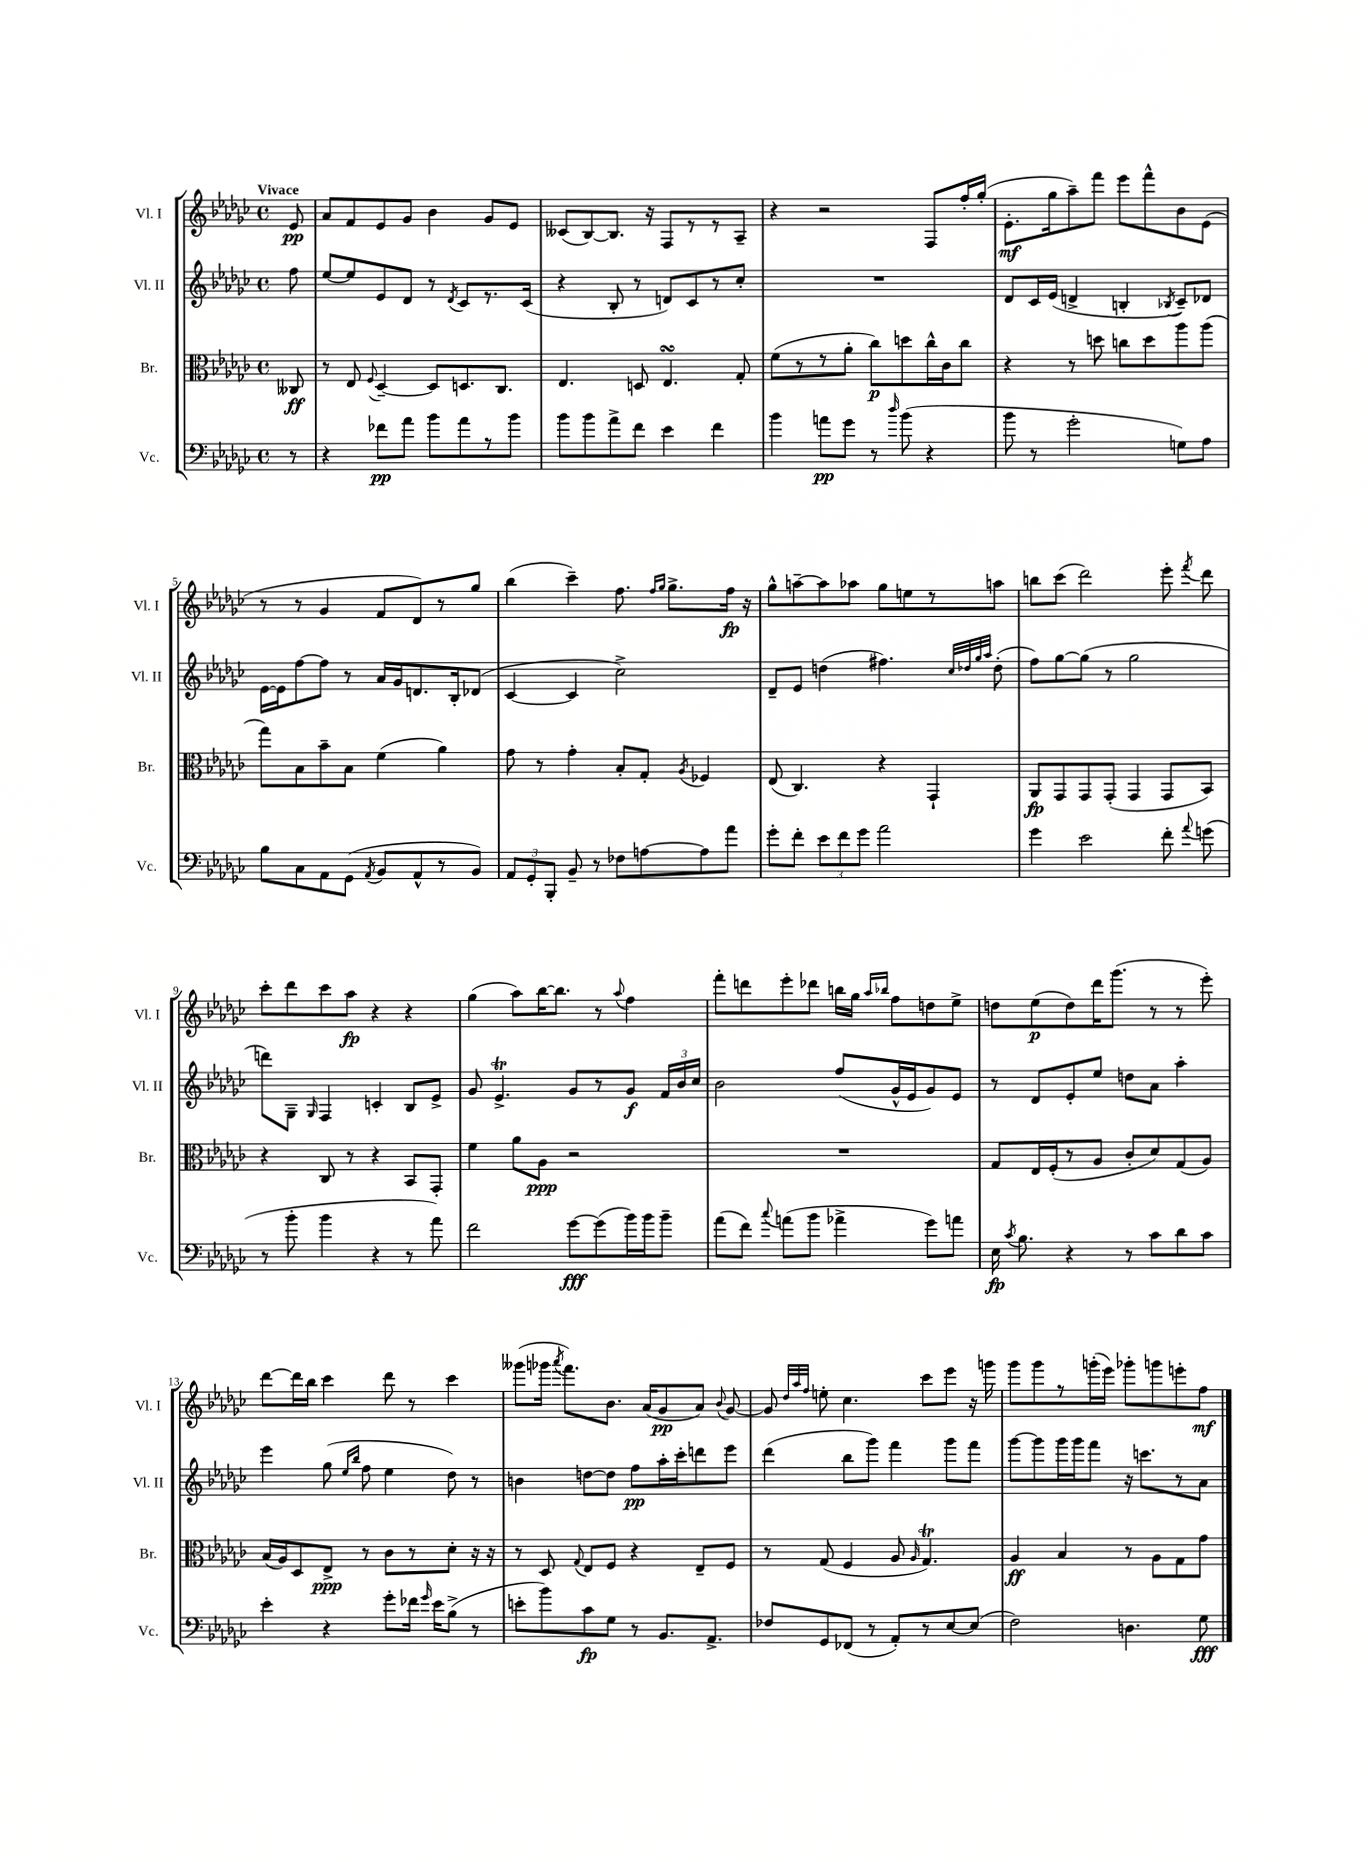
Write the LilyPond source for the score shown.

<<
\new StaffGroup <<
\new Staff = "s0" \with { instrumentName = "Vl. I" shortInstrumentName = "Vl. I" } {
    \clef treble \key ges \major \defaultTimeSignature \time 4/4 \partial 8 \tempo "Vivace"
    \autoBeamOff ees'8\pp |
    aes'8[ f'8 ees'8 ges'8] bes'4 ges'8[ ees'8] |
    ceses'8[( bes8~) bes8.] r16 f8[ r8 r8 aes8]-- |
    r4 r2 f8[ f''16-. ges''16]-.( |
    ees'8.[-.\mf ges''16 aes''8--) f'''8] ees'''8[ f'''8-^ bes'8 ees'8]( |
    r8 r8 ges'4 f'8[ des'8) r8 ges''8] |
    bes''4( ces'''4--) f''8. \grace { f''16[ ges''16] } ges''8.[-> f''16]\fp r16 |
    ges''8[-^ a''8~-- a''8 aes''8] ges''8[ e''8 r8 a''8] |
    b''8[ ces'''8]( des'''2) ees'''8-. \acciaccatura { f'''8 } des'''8 |
    ces'''8[-. des'''8 ces'''8 aes''8]\fp r4 r4 |
    ges''4( aes''8[) bes''16~ bes''8.] r8 \appoggiatura { aes''8 } f''4 |
    f'''8[-. d'''8 ees'''8-. des'''8] b''16[ ges''16] \grace { aes''16[ bes''16] } f''8[ d''8 ees''8]-> |
    d''8[ ees''8\p( d''8) des'''16 ges'''8.]( r8 r8 ees'''8-.) |
    des'''8[~ des'''16 bes''16] ces'''4 des'''8 r8 ces'''4 |
    geses'''8[( ges'''16] \acciaccatura { aes'''8 } f'''8.[) bes'8.] aes'16[( ges'8\pp aes'8]) \appoggiatura { bes'8 } ges'8~ |
    ges'8 \grace { des''32[ aes''32 f''32] } e''8-. ces''4. ces'''8[ ees'''8] r16 g'''16 |
    ges'''8[ ges'''8 r8 g'''16-.( ees'''16]) ges'''8[-. g'''8 e'''8-. f''8]\mf \bar "|." |
}
\new Staff = "s1" \with { instrumentName = "Vl. II" shortInstrumentName = "Vl. II" } {
    \clef treble \key ges \major \defaultTimeSignature \time 4/4 \partial 8
    \autoBeamOff f''8 |
    ees''8[~ ees''8 ees'8 des'8] r8 \acciaccatura { des'8 } ces'8[ r8. ces'16]( |
    r4 bes8-. r8 d'8[) ces'8 r8 ces''8]-. |
    R1 |
    des'8[ ces'16 ees'16]( d'4-> b4-. \acciaccatura { bes8 } ces'8[--) des'8] |
    ees'16[~ ees'16 f''8~ f''8] r8 aes'16[ ges'16 d'8. bes16-. des'8]( |
    ces'4~ ces'4 ces''2->) |
    des'8[-- ees'8] d''4( fis''4.) \grace { ces''32[ des''32 ges''32 aes''32] } des''8-.( |
    f''8[) ges''8~ ges''8]( r8 ges''2 |
    d'''8[) ges8]-- \grace { ges16 } f4 c'4-. bes8[ ees'8]-> |
    ges'8 ees'4.->\trill ges'8[ r8 ges'8]\f \tuplet 3/2 { f'16[ bes'16 ces''16] } |
    bes'2 f''8[( ges'16-^ ees'16 ges'8) ees'8] |
    r8 des'8[ ees'8-. ees''8] d''8[ aes'8] aes''4-. |
    ees'''4 ges''8( \grace { ees''16[ bes''16] } f''8 ees''4 des''8) r8 |
    b'4 d''8[~ d''8] f''8[\pp aes''16-. ces'''16-. d'''8 ees'''8] |
    des'''4( bes''8[ ges'''8]) f'''4 ges'''8[ f'''8] |
    ges'''8[~ ges'''8 ges'''16 ges'''16 f'''8] r16 c'''8.[ r8 aes'8] \bar "|." |
}
\new Staff = "s2" \with { instrumentName = "Br." shortInstrumentName = "Br." } {
    \clef alto \key ges \major \defaultTimeSignature \time 4/4 \partial 8
    \autoBeamOff ceses8\ff |
    r8 ees8 \appoggiatura { f8 } des4~-- des8[ d8. ces8.] |
    ees4. d8 ees4.\turn ges8-. |
    f'8[( r8 r8 aes'8]-. ces''8[\p) d''8 ces''16-^ ces'16 ces''8] |
    r4 r8 d''8 c''8[ d''8 aes''8 aes''8]( |
    ges''8[) bes8 bes'8-- bes8] f'4( aes'4) |
    ges'8 r8 ges'4-. bes8[-. ges8]-. \acciaccatura { aes8 } fes4 |
    ees8( ces4.) r4 ges,4-! |
    aes,8[\fp ges,8 ges,8 ges,8]-.( ges,4 ges,8[ bes,8]) |
    r4 ces8 r8 r4 bes,8[ ges,8]-. |
    f'4 aes'8[ aes8]\ppp r2 |
    R1 |
    ges8[ ees16 f16-.( r8 aes8] ces'8[-. des'8) ges8( aes8]) |
    bes16[( aes16) des8 ees8]->\ppp r8 ces'8[ r8 des'8]-. r16 r16 |
    r8 des8 \appoggiatura { ges8 } ees8[ f8] r4 ees8[-- f8] |
    r8 ges8( f4 aes8 \grace { aes16 } ges4.\trill) |
    aes4\ff bes4 r8 aes8[ ges8 ges'8] \bar "|." |
}
\new Staff = "s3" \with { instrumentName = "Vc." shortInstrumentName = "Vc." } {
    \clef bass \key ges \major \defaultTimeSignature \time 4/4 \partial 8
    \autoBeamOff r8 |
    r4 fes'8[\pp aes'8] bes'8[ aes'8 r8 bes'8] |
    bes'8[ bes'8 aes'8-> f'8] ees'4 f'4 |
    bes'4 a'8[\pp ges'8] r8 \grace { des''16 } bes'8( r4 |
    bes'8 r8 ges'2-. g8[) aes8] |
    bes8[ ces8 aes,8 ges,8]( \acciaccatura { aes,8 } bes,8[ aes,8-^ r8 bes,8]) |
    \tuplet 3/2 { aes,8[ ges,8-. bes,,8]-. } bes,8-- r8 fes8[ a8~ a8 aes'8] |
    ges'8[-. f'8]-. \tuplet 3/2 { ees'8[ f'8 ges'8] } aes'2 |
    ges'4 ees'2 f'8-. \appoggiatura { aes'8 } g'8( |
    r8 bes'8-. bes'4 r4 r8 aes'8) |
    f'2 ges'8[~\fff ges'8( bes'16) bes'16 bes'8]-- |
    aes'8[( f'8]) \appoggiatura { ces''8 } a'8[( bes'8] aes'4-> ges'8[) a'8] |
    ees16\fp \acciaccatura { ces'8 } bes8. r4 r8 ces'8[ des'8 ces'8] |
    ees'4-. r4 ges'8[-. fes'16] \grace { ges'16 } ees'16[ bes8]->( r8 |
    e'8[-. bes'8) ces'8\fp ges8] r8 bes,8.[ aes,8.]-> |
    fes8[ ges,8 fes,8]( r8 aes,8[-.) r8 ees8~ ees8]( |
    f2) d4. ges8\fff \bar "|." |
}
>>
>>
